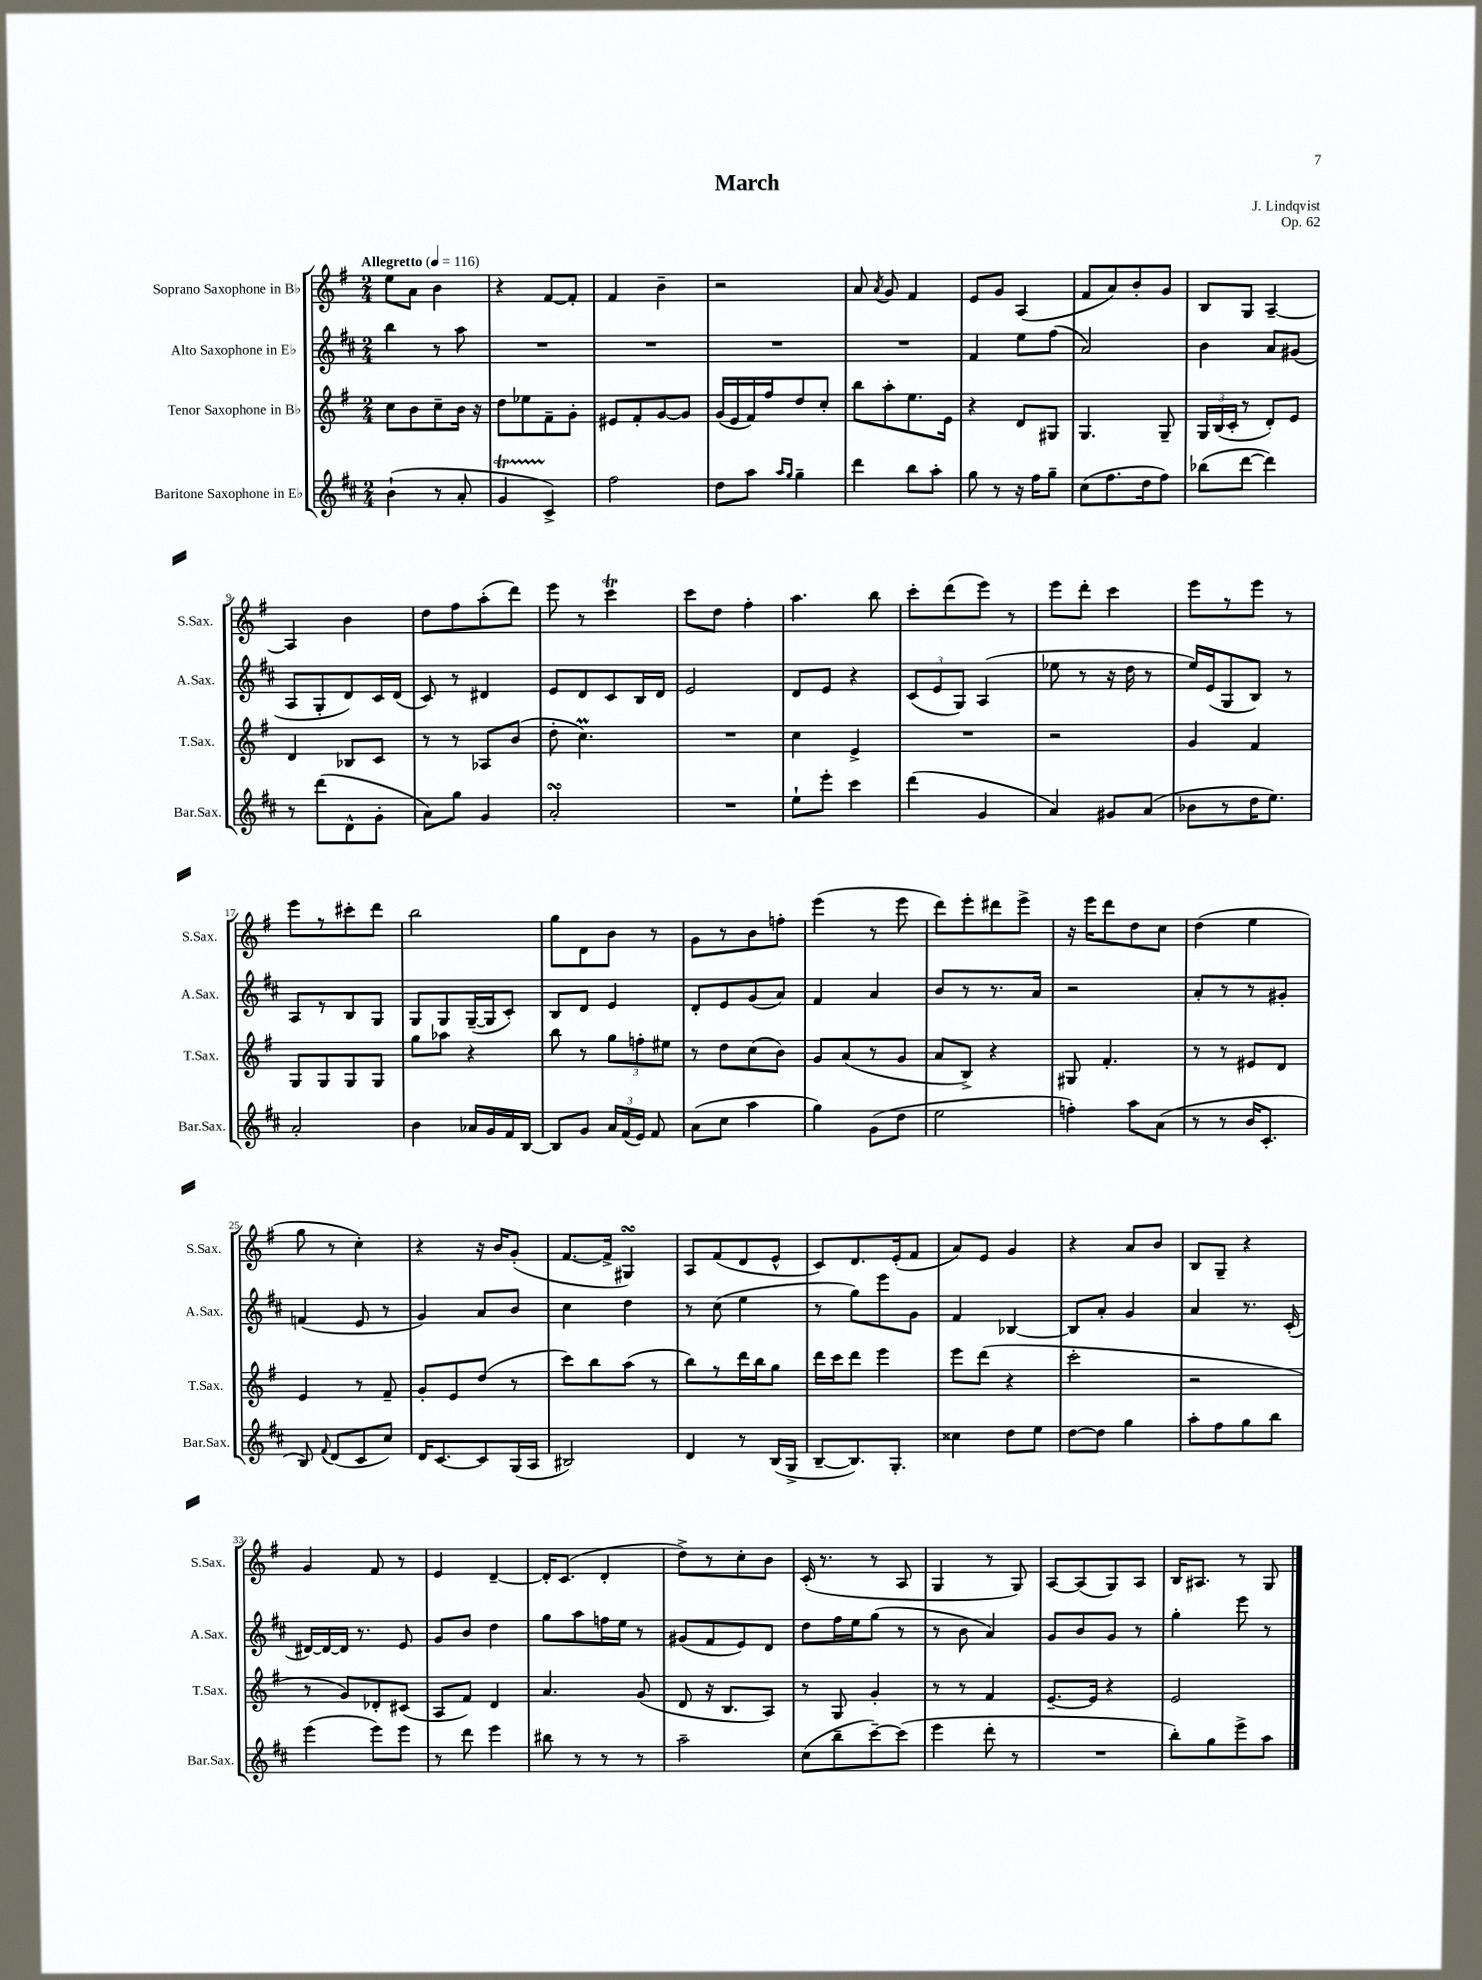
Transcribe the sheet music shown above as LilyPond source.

\header { title = "March" composer = "J. Lindqvist" opus = "Op. 62" }
<<
\new StaffGroup <<
\new Staff = "s0" \with { instrumentName = "Soprano Saxophone in Bb" shortInstrumentName = "S.Sax." } {
    \clef treble \key g \major \numericTimeSignature \time 2/4 \tempo "Allegretto" 4 = 116
    \autoBeamOff e''8[ a'8] b'4 |
    r4 fis'8[~ fis'8]-. |
    fis'4 b'4-- |
    r2 |
    a'8 \acciaccatura { a'8 } g'8 fis'4 |
    e'8[ g'8] a4( |
    fis'8[ a'8) b'8-. g'8] |
    b8[ g8] a4~-- |
    a4 b'4 |
    d''8[ fis''8 a''8-.( d'''8]) |
    e'''8 r8 c'''4\trill |
    c'''8[ d''8] fis''4-. |
    a''4. b''8 |
    c'''8[-. d'''8( e'''8]) r8 |
    e'''8[ d'''8]-. c'''4 |
    e'''8[ r8 e'''8] r8 |
    e'''8[ r8 cis'''8-. d'''8] |
    b''2 |
    g''8[ d'8 b'8] r8 |
    g'8[ r8 b'8 f''8]-. |
    e'''4( r8 e'''8 |
    d'''8[) e'''8-. dis'''8 e'''8]-> |
    r16 e'''16[ d'''8 d''8 c''8] |
    d''4( e''4 |
    g''8 r8 c''4-.) |
    r4 r16 b'16[ g'8]-.( |
    fis'8.[~ fis'16]-> gis4\turn) |
    a8[ fis'8( d'8 e'8]-^ |
    c'8[) d'8. e'16-.( fis'8] |
    a'8[) e'8] g'4 |
    r4 a'8[ b'8] |
    b8[ g8]-- r4 |
    g'4 fis'8 r8 |
    e'4 d'4~-- |
    d'16[-. c'8.]( d'4-. |
    d''8[->) r8 c''8-. b'8] |
    c'16-.( r8. r8 a8 |
    g4 r8 g8) |
    a8[~ a8( g8) a8] |
    b16[ ais8.] r8 g8 \bar "|." |
}
\new Staff = "s1" \with { instrumentName = "Alto Saxophone in Eb" shortInstrumentName = "A.Sax." } {
    \clef treble \key d \major \numericTimeSignature \time 2/4
    \autoBeamOff b''4 r8 a''8 |
    R2 |
    R2 |
    R2 |
    R2 |
    fis'4 e''8[ fis''8]( |
    a'2) |
    b'4 a'8[ gis'8]( |
    a8[ g8-. d'8) cis'16 d'16]( |
    cis'8) r8 dis'4 |
    e'8[ d'8 cis'8 b16 d'16] |
    e'2 |
    d'8[ e'8] r4 |
    \tuplet 3/2 { cis'8[( e'8 g8]) } a4( |
    ees''8 r8 r16 d''16 r8 |
    e''16[) e'16( g8 b8]) r8 |
    a8[ r8 b8 g8] |
    g8[ g8 g16~--( g16 cis'8]-.) |
    b8[ d'8] e'4 |
    d'8[-. e'8 g'8( a'8]) |
    fis'4 a'4 |
    b'8[ r8 r8. a'16] |
    r2 |
    a'8[-. r8 r8 gis'8]-. |
    f'4( e'8 r8 |
    g'4) a'8[ b'8] |
    cis''4 d''4 |
    r8 cis''8( e''4 |
    r8 g''8[) e'''8 g'8] |
    fis'4 bes4~ |
    bes8[ a'8]-. g'4 |
    a'4 r8. cis'16-.( |
    dis'16[~) dis'16~ dis'16] r8. e'8 |
    g'8[ b'8] d''4 |
    g''8[ a''8 f''16 e''16] r8 |
    gis'8[( fis'8 e'8) d'8] |
    d''8[ fis''16 e''16 g''8]( r8 |
    r8 b'8 a'4) |
    g'8[ b'8 g'8] r8 |
    g''4-. e'''8 r8 \bar "|." |
}
\new Staff = "s2" \with { instrumentName = "Tenor Saxophone in Bb" shortInstrumentName = "T.Sax." } {
    \clef treble \key g \major \numericTimeSignature \time 2/4
    \autoBeamOff c''8[ b'8 c''8-- b'16] r16 |
    d''8[ ees''8 fis'8-- g'8]-. |
    eis'8[ fis'8-. g'8~ g'8] |
    g'16[( e'16 fis'16) fis''16 d''8 c''8]-. |
    b''8[ a''8-. e''8. e'16] |
    r4 d'8[ gis8] |
    g4. g8-- |
    \tuplet 3/2 { g16[ b16( c'16]-. } r8 d'8[-.) e'8] |
    d'4 bes8[ c'8] |
    r8 r8 aes8[ b'8]( |
    d''8-. c''4.\prall) |
    R2 |
    c''4 e'4-> |
    R2 |
    r2 |
    g'4 fis'4 |
    g8[ g8 g8 g8] |
    g''8[ aes''8] r4 |
    b''8 r8 \tuplet 3/2 { g''8[ f''8-. eis''8] } |
    r8 d''8[ c''8( b'8]) |
    g'8[ a'8( r8 g'8] |
    a'8[ b8]->) r4 |
    gis8 fis'4.-. |
    r8 r8 eis'8[ d'8] |
    e'4 r8 fis'8-- |
    g'8[-. e'8 d''8]( r8 |
    c'''8[) b''8 a''8]( r8 |
    b''8[) r8 d'''16 b''16 g''8] |
    d'''16[ c'''16 d'''8] e'''4 |
    e'''8[ d'''8]( r4 |
    c'''2-. |
    r2 |
    r8 g'8[) des'8-. cis'8]( |
    a8[ fis'8]) d'4 |
    a'4. g'8( |
    d'8 r16 b8.[ a8]) |
    r8 g8 g'4-. |
    r8 r8 fis'4 |
    e'8.[~-- e'16] r4 |
    e'2 \bar "|." |
}
\new Staff = "s3" \with { instrumentName = "Baritone Saxophone in Eb" shortInstrumentName = "Bar.Sax." } {
    \clef treble \key d \major \numericTimeSignature \time 2/4
    \autoBeamOff b'4-!( r8 a'8-. |
    g'4\startTrillSpan cis'4->\stopTrillSpan) |
    fis''2 |
    d''8[ a''8] \grace { a''16[ g''16] } g''4-- |
    d'''4 b''8[ a''8]-. |
    g''8 r8 r16 fis''16[ g''8]-- |
    cis''8[( fis''8. d''16 fis''8]) |
    bes''8[( d'''8]~ d'''4) |
    r8 d'''8[( d'8-^ g'8]-. |
    a'8[) g''8] g'4 |
    a'2-.\turn |
    R2 |
    e''8[-! e'''8]-. cis'''4 |
    d'''4( g'4 |
    a'4) gis'8[ a'8]( |
    bes'8[ r8 d''16 e''8.]) |
    a'2-. |
    b'4 aes'16[ g'16 fis'16 b16]~ |
    b8[ g'8] \tuplet 3/2 { a'16[ fis'16( e'16]) } fis'8 |
    a'8[( cis''8] a''4 |
    g''4) g'8[( d''8] |
    e''2 |
    f''4-.) a''8[ a'8]( |
    r8 r8 b'16[ cis'8.]-. |
    b8) \appoggiatura { fis'8 } d'8[( cis'8 cis''8]) |
    d'16[ cis'8.~ cis'8 g16( a16] |
    bis2) |
    d'4 r8 b16[( g16]-> |
    b8[~-- b8.) g8.]-. |
    cisis''4 d''8[ e''8] |
    d''8[~ d''8] g''4 |
    a''8[-. fis''8 g''8 b''8] |
    e'''4( e'''8[) e'''8] |
    r8 d'''8 e'''4 |
    bis''8 r8 r8 r8 |
    a''2-- |
    cis''8[( b''8-- cis'''8~--) cis'''8]( |
    e'''4 d'''8-. r8 |
    R2 |
    b''8[-.) g''8 e'''8-> a''8] \bar "|." |
}
>>
>>
